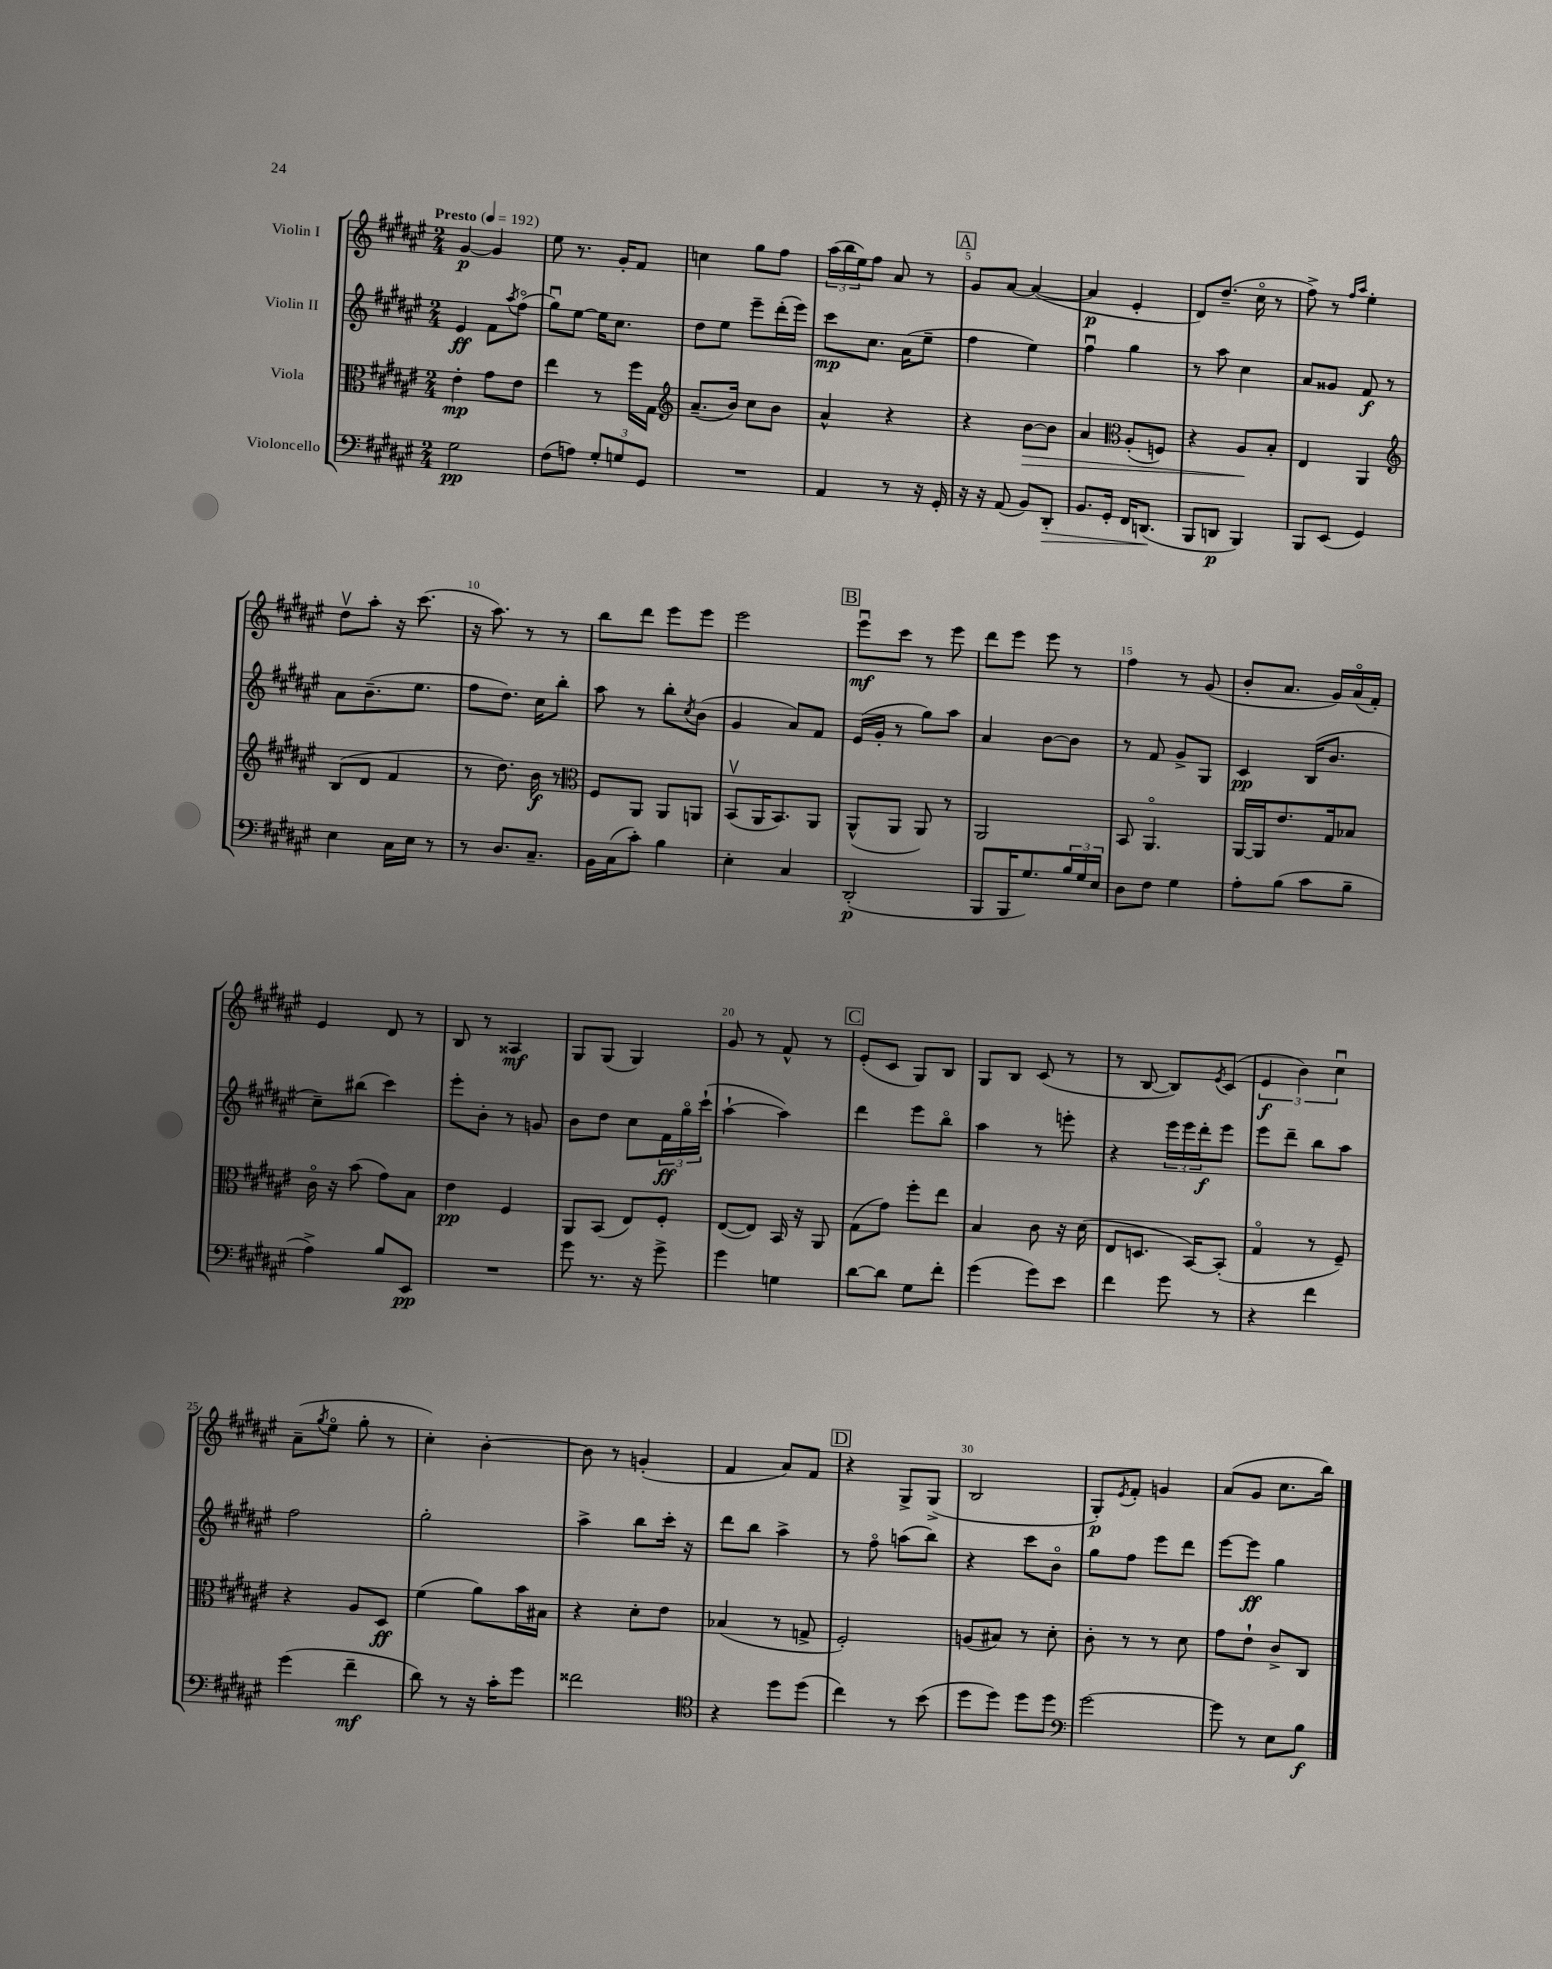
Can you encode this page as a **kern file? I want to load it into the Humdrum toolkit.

**kern	**kern	**kern	**kern
*staff4	*staff3	*staff2	*staff1
*clefF4	*clefC3	*clefG2	*clefG2
*k[f#c#g#d#a#e#]	*k[f#c#g#d#a#e#]	*k[f#c#g#d#a#e#]	*k[f#c#g#d#a#e#]
*M2/4	*M2/4	*M2/4	*M2/4
*MM192	*MM192	*MM192	*MM192
2G#	4e#'	4e#	[4g#
.	8g#	8f#	4g#]
.	.	8qaa#	.
.	8e#	(8ff#o	.
=	=	=	=
(8F#	4ee#	8gg#u)	8ee#
8A)	.	[8ee#	8.r
12G#'	8r	16ee#]	.
.	.	8.cc#	16g#'
12G	.	.	.
.	16ff#	.	8f#
12GG#	.	.	.
.	16G#	.	.
=	=	=	=
*	*clefG2	*	*
2r	(8.a#~	8dd#	4cc
.	.	8ee#	.
.	16b)	.	.
.	8cc#	8eee#~	8gg#
.	8b	(16ddd#'	8ff#
.	.	16eee#)	.
=	=	=	=
4AA#	4a#^^	8ccc#	(24aa#
.	.	.	24bb
.	.	.	24ee#)
.	.	8.cc#	8ff#
8r	4r	.	8a#
.	.	(16a#	.
16r	.	8ee#~	8r
16GG#'	.	.	.
=	=	=	=
16r	4r	4ff#	8g#
16r	.	.	.
(8AA#	.	.	[8a#
8BB)	[8b	4ee#)	(4a#_
8DD#'	8b]	.	.
=	=	=	=
8.BB	4a#	4ff#u	4a#]
16GG#'	.	.	.
*	*clefC3	*	*
16FF#	(8A#'	4gg#	4e#'
(8.DD	.	.	.
.	8F)	.	.
=	=	=	=
8BBB	4r	8r	8d#)
8DD	.	8aa#	(8.dd#~
4BBB)	8A#	4cc#	.
.	.	.	16cc#o
.	8B'	.	8r
=	=	=	=
8BBB	4E#	8a#	8ff#^)
(8EE#	.	8g##	8r
.	.	.	16qqff#
.	.	.	16qqaa#
4GG#)	4AA#	8f#	4ee#'
.	.	8r	.
=	=	=	=
*	*clefG2	*	*
4E#	(8B	8a#	8dd#v
.	8d#	(8.b~	8aa#'
16C#	4f#	.	16r
16E#	.	8.ee#	(8.ccc#
8r	.	.	.
=	=	=	=
8r	8r	8ff#	16r
.	.	.	8.aa#)
8.D#	8.dd#)	8.dd#)	.
.	.	.	8r
8.C#~	16b	16cc#	.
.	8r	8bb'	8r
=	=	=	=
*	*clefC3	*	*
16BB	8F#	8aa#	8bb
(16C#	.	.	.
8c#')	8AA#	8r	8ddd#
4B	8AA#	8bb'	8eee#
.	.	8qcc#	.
.	8AA	(8b	8eee#
=	=	=	=
4E#'	(8BBv	4g#	2eee#
.	16AA#	.	.
.	8.BB)	.	.
4C#	.	8a#)	.
.	8AA#	8f#	.
=	=	=	=
(2DD#'	(8AA#^^	(16e#	8eee#u
.	.	16g#'	.
.	8AA#	8r	8ccc#
.	8AA#)	8gg#)	8r
.	8r	8aa#	8eee#
=	=	=	=
8BBB	2AA#	4a#	8ddd#
16BBB	.	.	8eee#
8.G#)	.	.	.
.	.	[8b	8eee#
24B	.	8b]	8r
24G#	.	.	.
24E#	.	.	.
=	=	=	=
8D#	8BB	8r	4ff#
8F#	4.AA#o	8f#	.
4G#	.	8g#^	8r
.	.	8G#	(8g#
=	=	=	=
8A#'	[16AA#	4c#	8b'
.	16AA#]	.	.
(8B	8.e#	.	8.a#
8c#	.	(16B	.
.	16G#	8.b	16g#)
8B~	8B-	.	(16a#o
.	.	.	16f#')
=	=	=	=
4A#^)	16c#o	8cc#~)	4e#
.	16r	.	.
.	(8b	(8bb#	.
8B	8g#)	4ccc#)	8d#
8EE#	8B	.	8r
=	=	=	=
2r	4e#	8eee#'	8B
.	.	8b'	8r
.	4F#	8r	4A##
.	.	8g	.
=	=	=	=
8g#	8AA#	8b	8G#
8.r	(8BB	8dd#	(8G#
.	8E#)	8cc#	4G#)
16r	.	.	.
8g#^	8F#'	24f#	.
.	.	24gg#o	.
.	.	(24ccc#`	.
=	=	=	=
4g#	([8E#	[4aa#`	8g#
.	8E#])	.	8r
4G	16BB	4aa#])	8f#^^
.	16r	.	.
.	8AA#	.	8r
=	=	=	=
[8d#	(8G#	4ddd#	(8e#'
8d#]	8g#)	.	8c#
8G#	8ff#'	8eee#	8G#)
8f#'	8ee#	8bbo	8B
=	=	=	=
(4g#	4B	4aa#	8G#
.	.	.	8B
8g#)	8c#	8r	(8c#
8e#	16r	8eee'	8r
.	(16d#	.	.
=	=	=	=
4f#	8E#	4r	8r
.	8.D	.	[8B
8g#	.	24eee#	8B])
.	.	24eee#	.
.	[16BB)	.	.
.	.	24ddd#'	.
.	.	.	8qe#
8r	(8BB']	8eee#	(8c#
=	=	=	=
4r	4G#o	8eee#	6e#
.	.	8ddd#~	.
.	.	.	6b)
4f#	8r	8bb	.
.	.	.	6cc#u
.	8F#~)	8aa#	.
=	=	=	=
(4g#	4r	2ff#	(8a#~
.	.	.	8qgg#
.	.	.	8ee#o
4f#~	8A#	.	8gg#'
.	8D#	.	8r
=	=	=	=
8d#)	(4f#	2gg#'	4cc#')
8r	.	.	.
16r	8a#)	.	[4b'
16c#'	.	.	.
8g#	16b	.	.
.	16B#	.	.
=	=	=	=
2f##	4r	4aa#^	8b]
.	.	.	8r
.	8d#'	8bb	(4g'
.	8e#	16ccc#'	.
.	.	16r	.
=	=	=	=
*clefC4	*	*	*
4r	(4B-	8ddd#	4f#
.	.	8bb	.
8dd#	8r	4aa#^	8a#)
(8dd#	8G^	.	8f#
=	=	=	=
4cc#)	2F#')	8r	4r
.	.	8ff#o	.
8r	.	(8aa	8G#^
(8b	.	8bb)	(8G#^
=	=	=	=
8dd#	(8A	4r	2B
8dd#)	8B#)	.	.
8dd#	8r	8ccc#	.
8dd#	8d#'	8bo	.
=	=	=	=
*clefF4	*	*	*
[2g#	8c#'	8gg#	8G#')
.	.	.	8qe#
.	8r	8ff#	8f#'
.	8r	8eee#	4g
.	8d#	8ddd#	.
=	=	=	=
8g#]	8g#	[8eee#	(8a#
8r	8e#`	8eee#]	8g#
8E#	8c#^	4gg#	8.cc#
8B	8C#	.	.
.	.	.	16bb)
==	==	==	==
*-	*-	*-	*-
